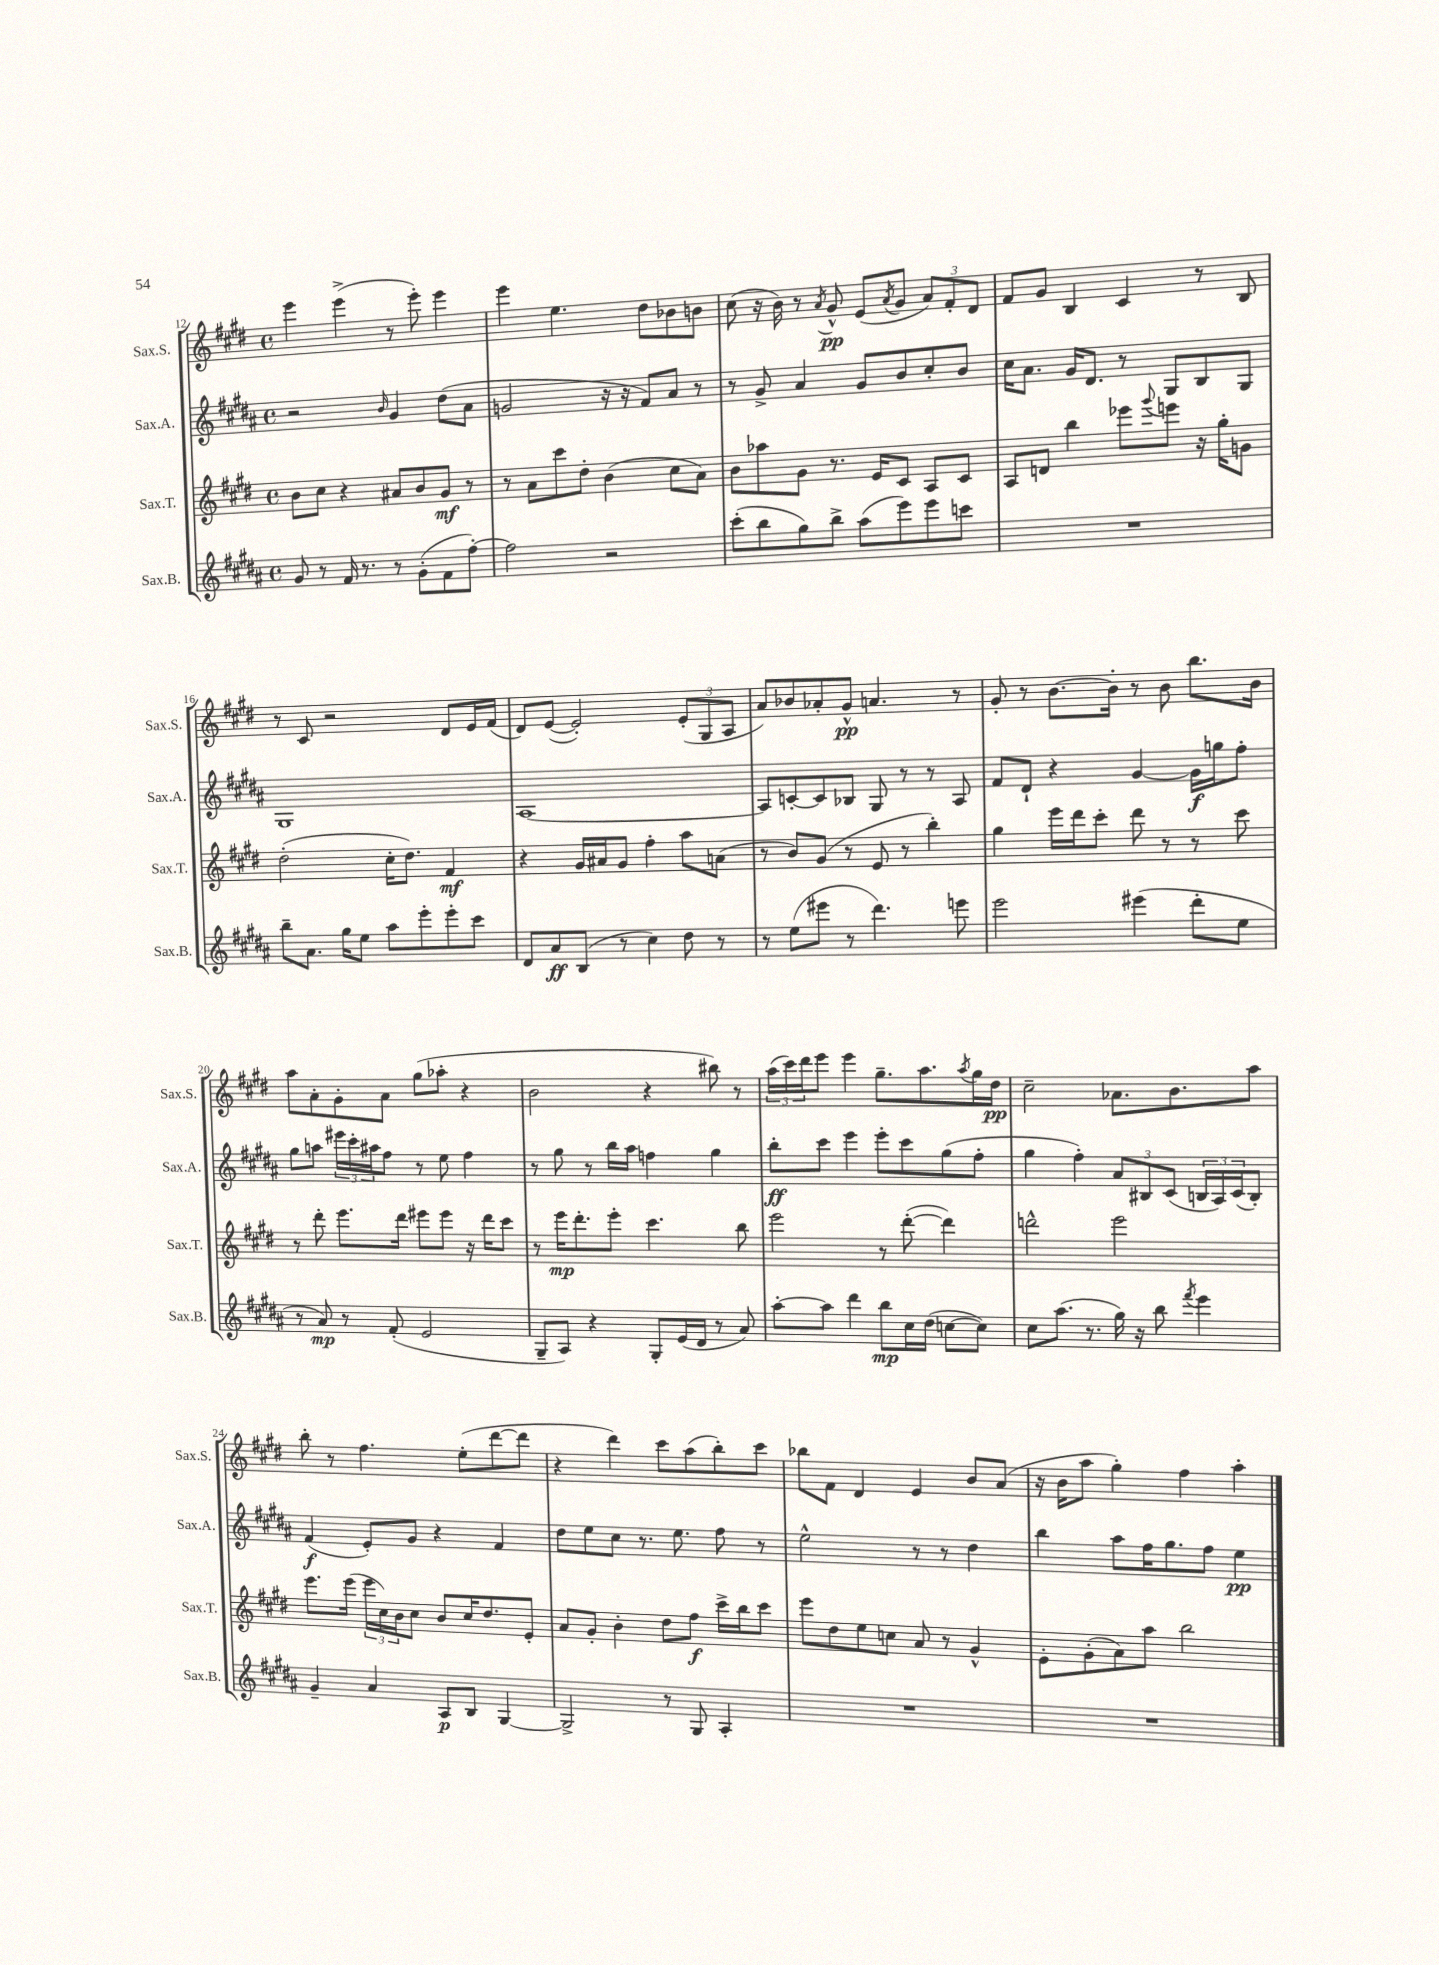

**kern	**kern	**kern	**kern
*staff4	*staff3	*staff2	*staff1
*clefG2	*clefG2	*clefG2	*clefG2
*k[f#c#g#d#a#]	*k[f#c#g#d#]	*k[f#c#g#d#a#]	*k[f#c#g#d#]
*M4/4	*M4/4	*M4/4	*M4/4
*met(c)	*met(c)	*met(c)	*met(c)
8g#	8b	2r	4eee
8r	8cc#	.	.
16f#	4r	.	(4eee^
8.r	.	.	.
.	.	16qqb	.
8r	8a#	4g#	8r
(8g#'	8b	.	8eee')
8f#	8g#	(8dd#	4eee
[8ff#')	8r	8a#	.
=	=	=	=
2ff#]	8r	2g	4eee
.	8a	.	.
.	8ccc#	.	4.ee
.	8dd#'	.	.
2r	(4b	16r	.
.	.	16r	.
.	.	8f#)	8dd#
.	8cc#	8a#	8b-
.	8a)	8r	8b
=	=	=	=
(8ccc#'	8b	8r	(8cc#
8bb	8aa-	8g#^	16r
.	.	.	16b)
8gg#)	8g#	4a#	8r
.	.	.	8qa
8bb^	8.r	.	8g#^^
(8aa#	.	8g#	(8e
.	16e	.	.
.	.	.	8qa
8eee)	8c#	8b	8g#
8eee	8A	8cc#'	12a)
.	.	.	12f#'
8ccc	8c#	8b	.
.	.	.	12d#
=	=	=	=
1r	8A	16cc#	8f#
.	.	8.a#	.
.	8d	.	8g#
.	4bb	16g#	4B
.	.	8.d#	.
.	8eee-	8r	4c#
.	8qqggg#	.	.
.	8eee	8G#	.
.	16r	8B	8r
.	16gg#'	.	.
.	8g	8G#	8B
=	=	=	=
8bb~	(2dd#'	1G#	8r
8.a#	.	.	8c#
.	.	.	2r
16gg#	.	.	.
8ee	.	.	.
8aa#	16cc#'	.	.
.	8.dd#)	.	.
8eee'	.	.	.
8eee'	4f#	.	8d#
8ccc#	.	.	16e
.	.	.	(16f#
=	=	=	=
8d#	4r	[1A#	8d#)
8a#	.	.	([8e
(8B	16g#	.	2e'])
.	16a#	.	.
8r	8g#	.	.
4cc#)	4ff#'	.	.
8dd#	8aa	.	(12e'
.	.	.	12G#
8r	(8a	.	.
.	.	.	12A
=	=	=	=
8r	8r	8A#]	8a)
(8ee	8b)	[8c'	8b-
8eee#	(8g#	8c]	8a-'
8r	8r	8B-	8g#^^
4.ddd#)	8e	8G#	4.a
.	8r	8r	.
.	4bb')	8r	.
8eee	.	8A#	8r
=	=	=	=
2eee	4gg#	8f#	8g#'
.	.	8d#`	8r
.	16eee	4r	[8.b
.	16ddd#	.	.
.	8ccc#'	.	.
.	.	.	16b']
(4eee#	8ddd#	[4g#	8r
.	8r	.	8b
8ddd#'	8r	16g#]	8.bb
.	.	16gg	.
8ee	8ccc#	8ff#'	.
.	.	.	16b
=	=	=	=
8r	8r	8gg#	8aa
8a#)	8ddd#'	8aa	8a'
8r	8.eee	24eee#	8g#'
.	.	24ccc#'	.
.	.	24aa#	.
(8f#'	.	8ff#	8a
.	16ddd#	.	.
2e	8eee#	8r	(8gg#
.	8eee#	8ee	8aa-'
.	16r	4ff#	4r
.	16ddd#	.	.
.	8ccc#	.	.
=	=	=	=
8G#~	8r	8r	2b
8A#)	16eee	8gg#	.
.	8.ddd#'	.	.
4r	.	8r	.
.	8eee'	16bb	.
.	.	16aa#	.
8G#'	4.ccc#	4ff	4r
(16e	.	.	.
16d#	.	.	.
8r	.	4gg#	8bb#)
8a#)	8bb	.	8r
=	=	=	=
[8aa#'	2eee	8bb'	(24aa
.	.	.	24ccc#)
.	.	.	24ddd#
8aa#]	.	8ccc#	8eee
4ddd#	.	4eee	4eee
8bb	8r	8eee'	8.gg#~
16cc#	([8ddd#'	8ccc#	.
(16dd#	.	.	8.aa
[8cc	4ddd#])	(8gg#	.
.	.	.	8qaa
8cc])	.	8ff#'	16gg#
.	.	.	16dd#
=	=	=	=
8cc#	2ddd^^	4gg#	2cc#~
(8.aa#	.	.	.
.	.	4ff#')	.
8.r	.	.	.
16gg#)	2eee	12a#	8.a-
16r	.	.	.
.	.	12B#	.
8bb	.	.	.
.	.	(12c#	.
.	.	.	8.b
8qfff#	.	.	.
4eee	.	24B	.
.	.	24A#)	.
.	.	(24c#	.
.	.	8B')	8aa
=	=	=	=
4g#~	8.eee	(4f#	8bb'
.	.	.	8r
.	(16eee	.	.
4a#	24eee	8e')	4.ff#
.	24cc#)	.	.
.	24b	.	.
.	8cc#	8g#	.
8A#	8b	4r	.
8B	16cc#	.	(8ee'
.	8.dd#	.	.
[4G#	.	4f#	[8ddd#
.	8e'	.	8ddd#]
=	=	=	=
2G#^]	8a	8dd#	4r
.	8g#'	8ee	.
.	4b'	8cc#	4ddd#)
.	.	8.r	.
8r	8dd#	.	8ccc#
.	.	8.ee	.
8G#	8ff#	.	(8aa
4A#'	16ccc#^	8ff#	8bb')
.	16bb	.	.
.	8ccc#	8r	8ccc#
=	=	=	=
1r	8eee	2ee^^	8bb-
.	8dd#	.	8f#
.	8ee	.	4d#
.	8cc	.	.
.	8a	8r	4e
.	8r	8r	.
.	4g#^^	4dd#	8b
.	.	.	(8a
=	=	=	=
1r	8e'	4bb	16r
.	.	.	16b
.	(8g#'	.	8aa
.	8a)	8aa#	4gg#')
.	8aa	16ff#	.
.	.	8.gg#	.
.	2bb	.	4ff#
.	.	8ff#	.
.	.	4ee	4aa'
==	==	==	==
*-	*-	*-	*-
